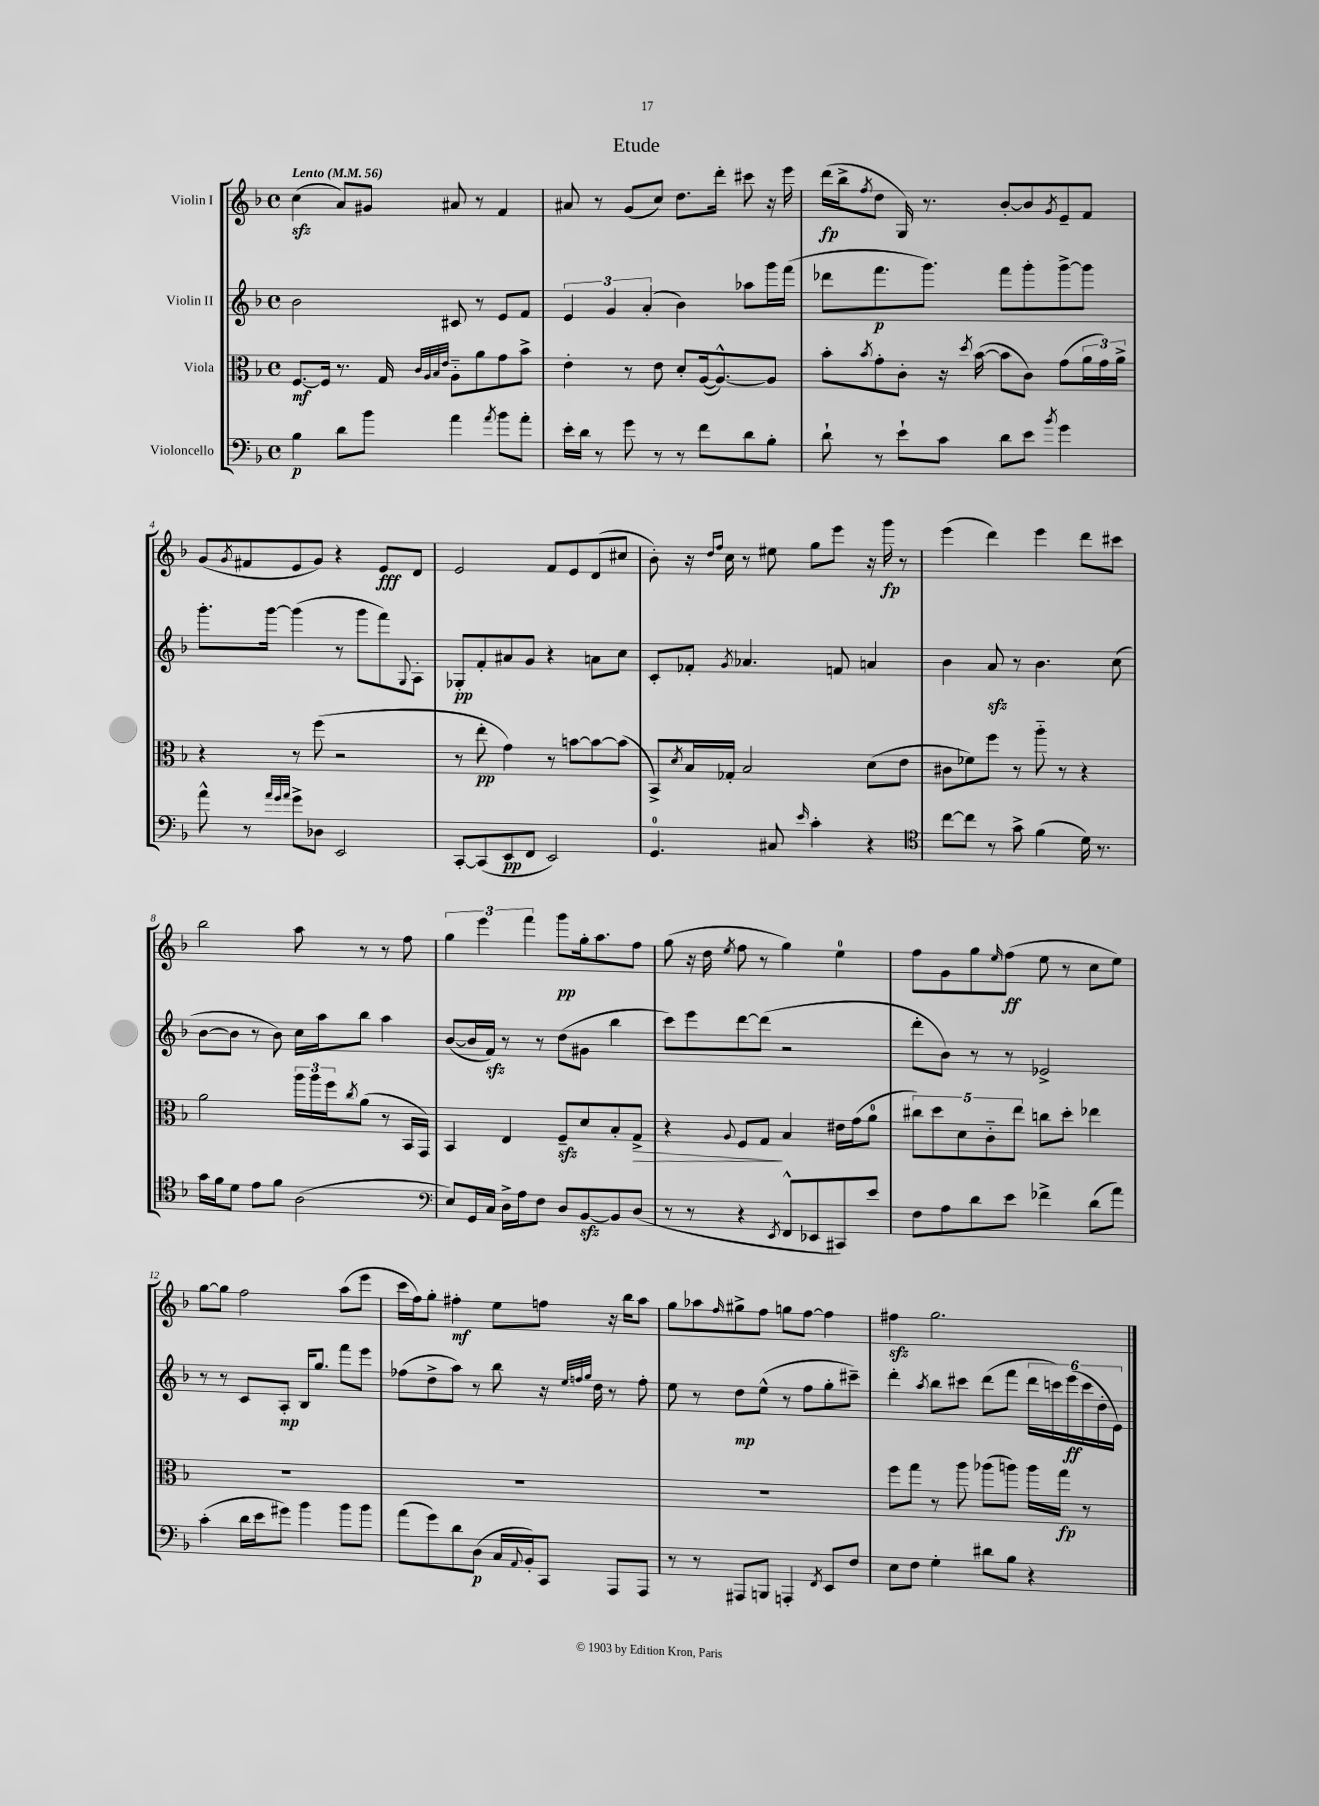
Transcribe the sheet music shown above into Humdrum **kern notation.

**kern	**kern	**kern	**kern
*staff4	*staff3	*staff2	*staff1
*clefF4	*clefC3	*clefG2	*clefG2
*k[b-]	*k[b-]	*k[b-]	*k[b-]
*M4/4	*M4/4	*M4/4	*M4/4
*met(c)	*met(c)	*met(c)	*met(c)
*MM56	*MM56	*MM56	*MM56
4B-	[8.F	2b-	(4cc
.	16F]	.	.
8d	8.r	.	8a)
8b-	.	.	8g#
.	16G	.	.
.	32qqc	.	.
.	32qqA	.	.
.	32qqB-	.	.
.	32qqe	.	.
4a	8A'~	8c#	8a#
.	8a	8r	8r
8qa	.	.	.
8b-	8g	8e	4f
8a'	8b-^	8f	.
=	=	=	=
16e'	4e'	6e	8a#
16d	.	.	.
8r	.	.	8r
.	.	6g	.
8g	8r	.	(8g
.	.	(6a'	.
8r	8e	.	8cc)
8r	8d'	4b-)	8.dd
8f	([16A	.	.
.	8.A^^_)	.	16ddd'
8d	.	8aa-	8ccc#
8B-'	8A]	16ggg	16r
.	.	(16fff	16eee
=	=	=	=
8d`	8b-'	8ddd-	(16ddd
.	.	.	16bb-^
.	8qb-	.	8qff
8r	8g'	8.fff	8dd
8e`	8c'	.	16G)
.	.	8.ggg)	8.r
8c	16r	.	.
.	8qdd	.	.
.	([16b-	.	.
8d	8b-]	8fff	[8b-'
8e	8c)	8ggg'	8b-]
8qb-	.	.	8qg
4g	(8g	[8ggg^	8e~
.	24a	8ggg]	8f
.	24g)	.	.
.	24a^	.	.
=	=	=	=
8a^^	4r	8.ggg'	(8g
.	.	.	8qg
8r	.	.	8f#
.	.	[16ggg	.
32qqa	.	.	.
32qqg	.	.	.
32qqa	.	.	.
8g^	8r	(4ggg]	8e
8D-	(8ff	.	8g)
2EE	2r	8r	4r
.	.	8ggg	.
.	.	8fff)	8e
.	.	8qqG	.
.	.	8A'	8d
=	=	=	=
[8CC'	8r	8G-'	2e
(8CC]	8ee'	8f'	.
8EE	4g)	8a#	.
8FF	.	8g	.
2EE)	8r	4r	8f
.	[8b	.	8e
.	8b_	8a	(8d
.	(8b]	8cc	8cc#
=	=	=	=
4.GG	8BB-^)	8c'	8b-')
.	8qd	.	.
.	16B-	8f-'	16r
.	.	.	16qqdd
.	.	.	16qqff
.	16G-'	.	16cc
.	.	8qg	.
.	2B-	4.a-	8r
8C#	.	.	8ee#
16qqe	.	.	.
4c'	.	.	8gg
.	.	8f	8eee
4r	(8d	4a	16r
.	.	.	16ggg
.	8e	.	8r
=	=	=	=
*clefC4	*	*	*
[8cc	8c#	4b-	(4eee
8cc]	8f-)	.	.
8r	8ff	8a	4ddd)
8g^	8r	8r	.
(4f	8aa'~	4.b-	4eee
.	8r	.	.
16d)	4r	.	8ddd
8.r	.	.	.
.	.	(8cc	8ccc#
=	=	=	=
16g	2a	[8b-	2bb-
16f	.	.	.
8d	.	8b-]	.
8e	.	8r	.
8f	.	8b-)	.
(2A	24aa	16cc	8aa
.	24aa	.	.
.	.	16aa	.
.	24ff	.	.
.	8qcc	.	.
.	(8a	8bb-	8r
.	8r	4aa	8r
.	16BB-	.	8ff
.	16GG)	.	.
=	=	=	=
*clefF4	*	*	*
8E)	4BB-	([8b-	6gg
16GG	.	16b-]	.
.	.	.	6eee
16C	.	16f)	.
16D^	4E	8r	.
16A	.	.	.
.	.	.	6fff
8F	.	8r	.
8D	8F~	(8dd	8ggg
[8BB-	8d	8g#	16gg'
.	.	.	8.aa
8BB-]	8B-'	4bb-	.
(8D	8G^	.	8ff
=	=	=	=
8r	4r	8ccc)	(8gg
8r	.	8eee	16r
.	.	.	16dd
.	8qqA	.	8qee
4r	8F	[8ddd	8ff
.	8G	(8ddd]	8r
8qEE	.	.	.
8FF^^	4B-	2r	4gg)
8EE-	.	.	.
8CC#)	16e#	.	4ee
.	(16g	.	.
8e	8a	.	.
=	=	=	=
8F	10cc#)	8ddd'	8ff
.	10dd	.	.
8A	.	8b-)	8g
.	10d	.	.
8d	.	8r	8gg
.	10c'~	.	.
.	.	.	16qqee
8e	.	8r	(8ff
.	10ee	.	.
4f-^	8cc	2e-^	8ee
.	8dd'	.	8r
(8d	4ee-	.	8cc
8a)	.	.	8ee)
=	=	=	=
(4c'	1r	8r	[8gg
.	.	8r	8gg]
16d	.	8c	2ff
16e	.	.	.
8g#)	.	8A'	.
4b-	.	16B-	.
.	.	8.gg	.
8b-	.	8fff	(8aa
8b-	.	8eee	8eee
=	=	=	=
(8a	1r	(8ff-	16ccc
.	.	.	16ff)
8g)	.	8dd^	8gg'
8d	.	8aa)	4ff#'
(8D	.	8r	.
16C	.	8bb-	8ee
8qqAA	.	.	.
16BB-')	.	.	.
8CC	.	16r	8ff
.	.	32qqee	.
.	.	32qqff	.
.	.	32qqgg	.
.	.	16dd	.
8AAA	.	8r	16r
.	.	.	16bb-
8AAA	.	8ff'	8aa
=	=	=	=
8r	1r	8ee	8gg
8r	.	8r	8aa-
.	.	.	16qqff
8AAA#	.	8dd	8gg#^
8BBB	.	(8ee^^	8ff
4AAA'	.	8r	8gg
.	.	8ff	[8ff
8qFF	.	.	.
8EE	.	8gg'	4ff]
8F	.	8ccc#~)	.
=	=	=	=
8E	8ff	4ddd'	4ff#
8F	8gg	.	.
.	.	8qaa	.
4G'	8r	8bb-	2.gg
.	8aa	8ccc#	.
8d#	(8aa-	(8ddd	.
8B-	8aa)	8fff	.
4r	16aa	24ddd	.
.	.	24ccc)	.
.	16gg	.	.
.	.	(24eee	.
.	8r	24ccc	.
.	.	24dd'	.
.	.	24e)	.
==	==	==	==
*-	*-	*-	*-
